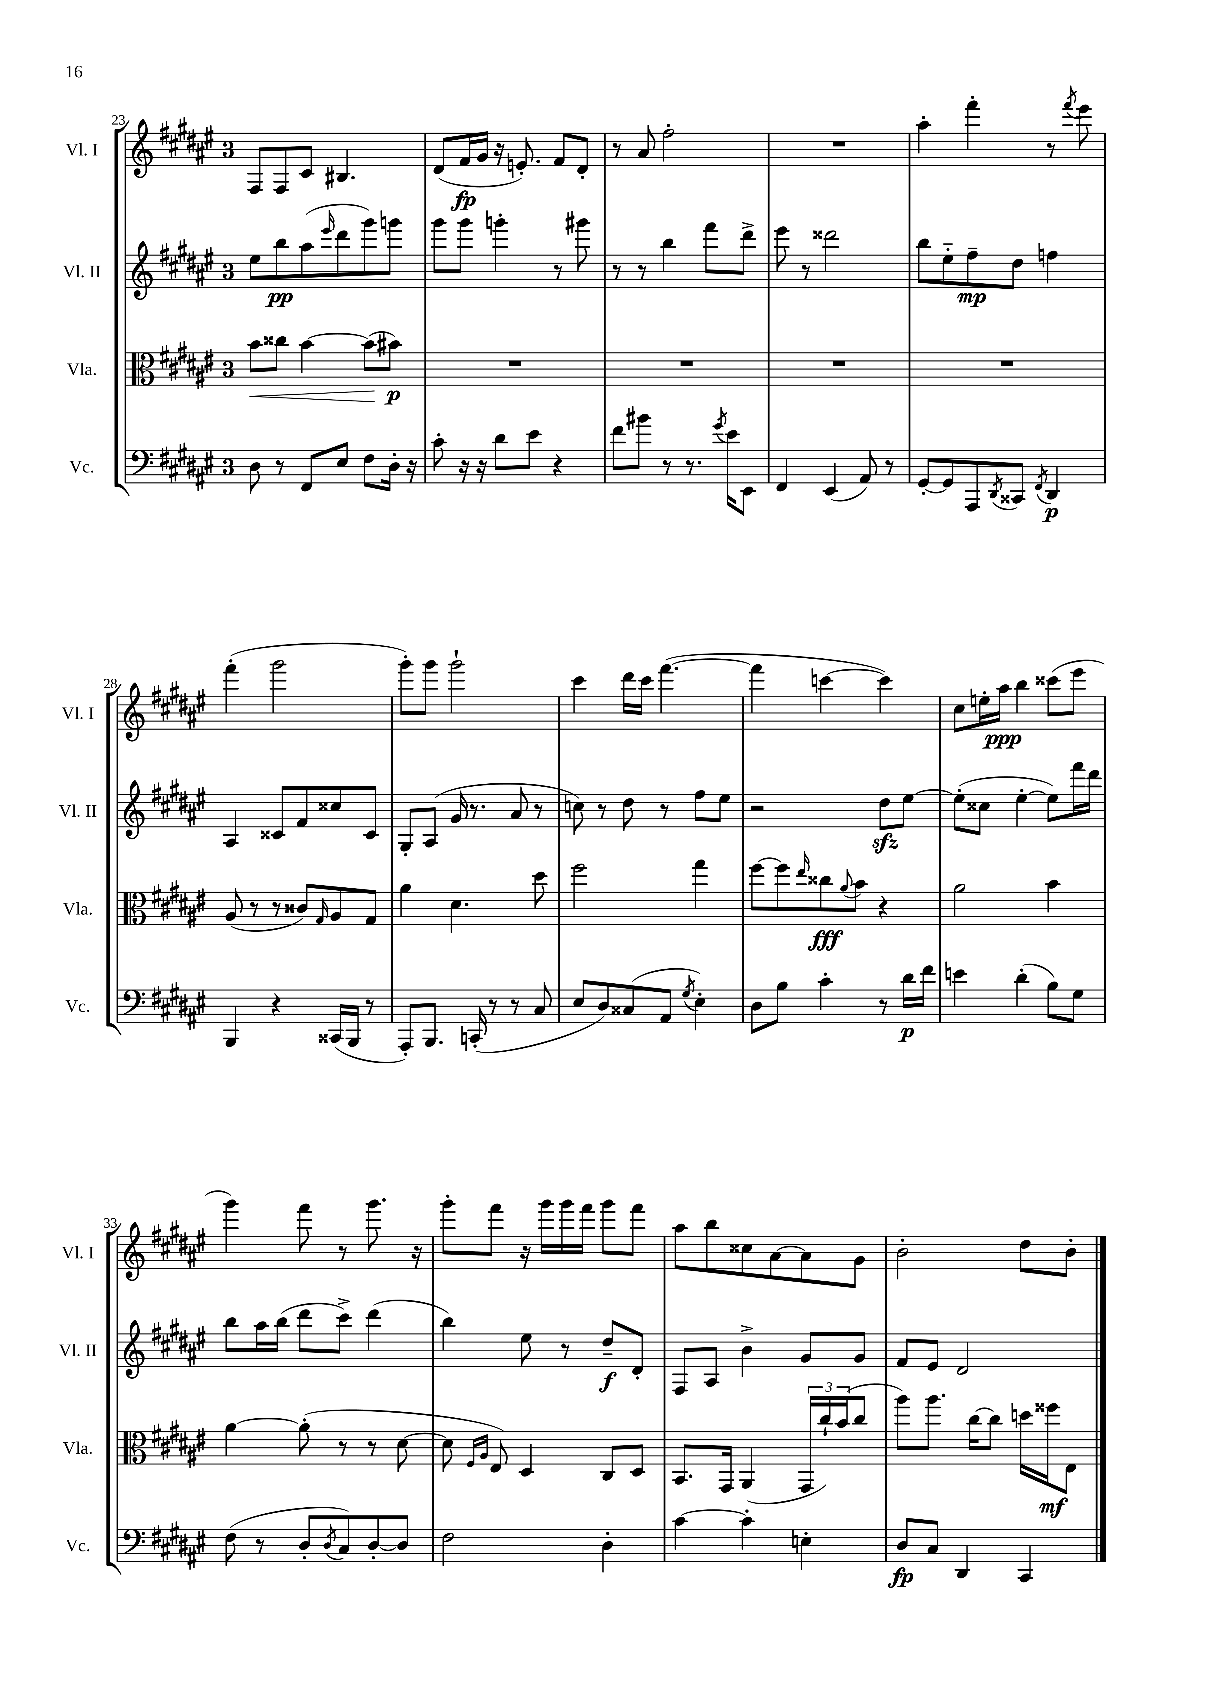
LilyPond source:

<<
\new StaffGroup <<
\new Staff = "s0" \with { instrumentName = "Vl. I" shortInstrumentName = "Vl. I" } {
    \clef treble \key fis \major \once \override Staff.TimeSignature.style = #'single-digit \time 3/4
    fis8 fis8 cis'8 bis4. |
    dis'8( fis'16\fp gis'16 r16 e'8.-.) fis'8 dis'8-. |
    r8 ais'8 fis''2-. |
    R2. |
    ais''4-. fis'''4-. r8 \acciaccatura { fis'''8 } eis'''8 |
    fis'''4-.( gis'''2 |
    gis'''8-.) gis'''8 gis'''2-! |
    cis'''4 dis'''16 cis'''16 fis'''4.~( |
    fis'''4 c'''4~ c'''4) |
    cis''8 e''16-. ais''16\ppp b''4 cisis'''8( eis'''8 |
    gis'''4) fis'''8 r8 gis'''8. r16 |
    gis'''8-. fis'''8 r16 gis'''16 gis'''16 fis'''16 gis'''8 fis'''8 |
    ais''8 b''8 cisis''8 ais'8~ ais'8 gis'8 |
    b'2-. dis''8 b'8-. \bar "|." |
}
\new Staff = "s1" \with { instrumentName = "Vl. II" shortInstrumentName = "Vl. II" } {
    \clef treble \key fis \major \once \override Staff.TimeSignature.style = #'single-digit \time 3/4
    eis''8 b''8\pp ais''8( \grace { eis'''16 } dis'''8 gis'''8) g'''8 |
    gis'''8 gis'''8 g'''4-. r8 gis'''8 |
    r8 r8 b''4 fis'''8 dis'''8-> |
    eis'''8 r8 disis'''2 |
    b''8 eis''8-_ fis''8--\mp dis''8 f''4 |
    ais4 cisis'8 fis'8 cisis''8 cisis'8 |
    gis8-. ais8( gis'16 r8. ais'8 r8 |
    c''8) r8 dis''8 r8 fis''8 eis''8 |
    r2 dis''8\sfz eis''8~ |
    eis''8-.( cisis''8 eis''4~-. eis''8) fis'''16 dis'''16 |
    b''8 ais''16 b''16( dis'''8 cis'''8->) dis'''4( |
    b''4) eis''8 r8 dis''8--\f dis'8-. |
    fis8 ais8 b'4-> gis'8 gis'8 |
    fis'8 eis'8 dis'2 \bar "|." |
}
\new Staff = "s2" \with { instrumentName = "Vla." shortInstrumentName = "Vla." } {
    \clef alto \key fis \major \once \override Staff.TimeSignature.style = #'single-digit \time 3/4
    b'8\< cisis''8 b'4~ b'8\!( bis'8\p) |
    R2. |
    R2. |
    R2. |
    R2. |
    ais8( r8 r8 cisis'8) \grace { gis16 } ais8 gis8 |
    ais'4 dis'4. dis''8 |
    fis''2 gis''4 |
    fis''8~ fis''8 \grace { eis''16 } cisis''8\fff \appoggiatura { ais'8 } b'8 r4 |
    ais'2 b'4 |
    ais'4~ ais'8-.( r8 r8 dis'8~ |
    dis'8 \grace { fis16 ais16 } eis8) dis4 cis8 dis8 |
    b,8. gis,16 ais,4( \tuplet 3/2 { gis,16 cis''16-!) b'16( } cis''8 |
    ais''8) ais''8. cis''16~ cis''8 d''16 fisis''16\mf eis8 \bar "|." |
}
\new Staff = "s3" \with { instrumentName = "Vc." shortInstrumentName = "Vc." } {
    \clef bass \key fis \major \once \override Staff.TimeSignature.style = #'single-digit \time 3/4
    dis8 r8 fis,8 eis8 fis8 dis16-. r16 |
    cis'8-. r16 r16 dis'8 eis'8 r4 |
    fis'8 bis'8 r8 r8. \acciaccatura { gis'8 } eis'16 eis,8 |
    fis,4 eis,4( ais,8) r8 |
    gis,8~-. gis,8 ais,,8 \acciaccatura { dis,8 } cisis,8 \acciaccatura { fis,8 } dis,4\p |
    b,,4 r4 cisis,16( b,,16 r8 |
    ais,,8-.) b,,8. c,16-.( r8 r8 cis8 |
    eis8 dis8) cisis8( ais,8 \acciaccatura { gis8 } eis4-.) |
    dis8 b8 cis'4-. r8 dis'16\p fis'16 |
    e'4 dis'4-.( b8) gis8 |
    fis8( r8 dis8-. \acciaccatura { dis8 } cis8) dis8~-. dis8 |
    fis2 dis4-. |
    cis'4~ cis'4-. e4-. |
    dis8\fp cis8 dis,4 cis,4 \bar "|." |
}
>>
>>
\layout { \context { \Score currentBarNumber = #23 } }
